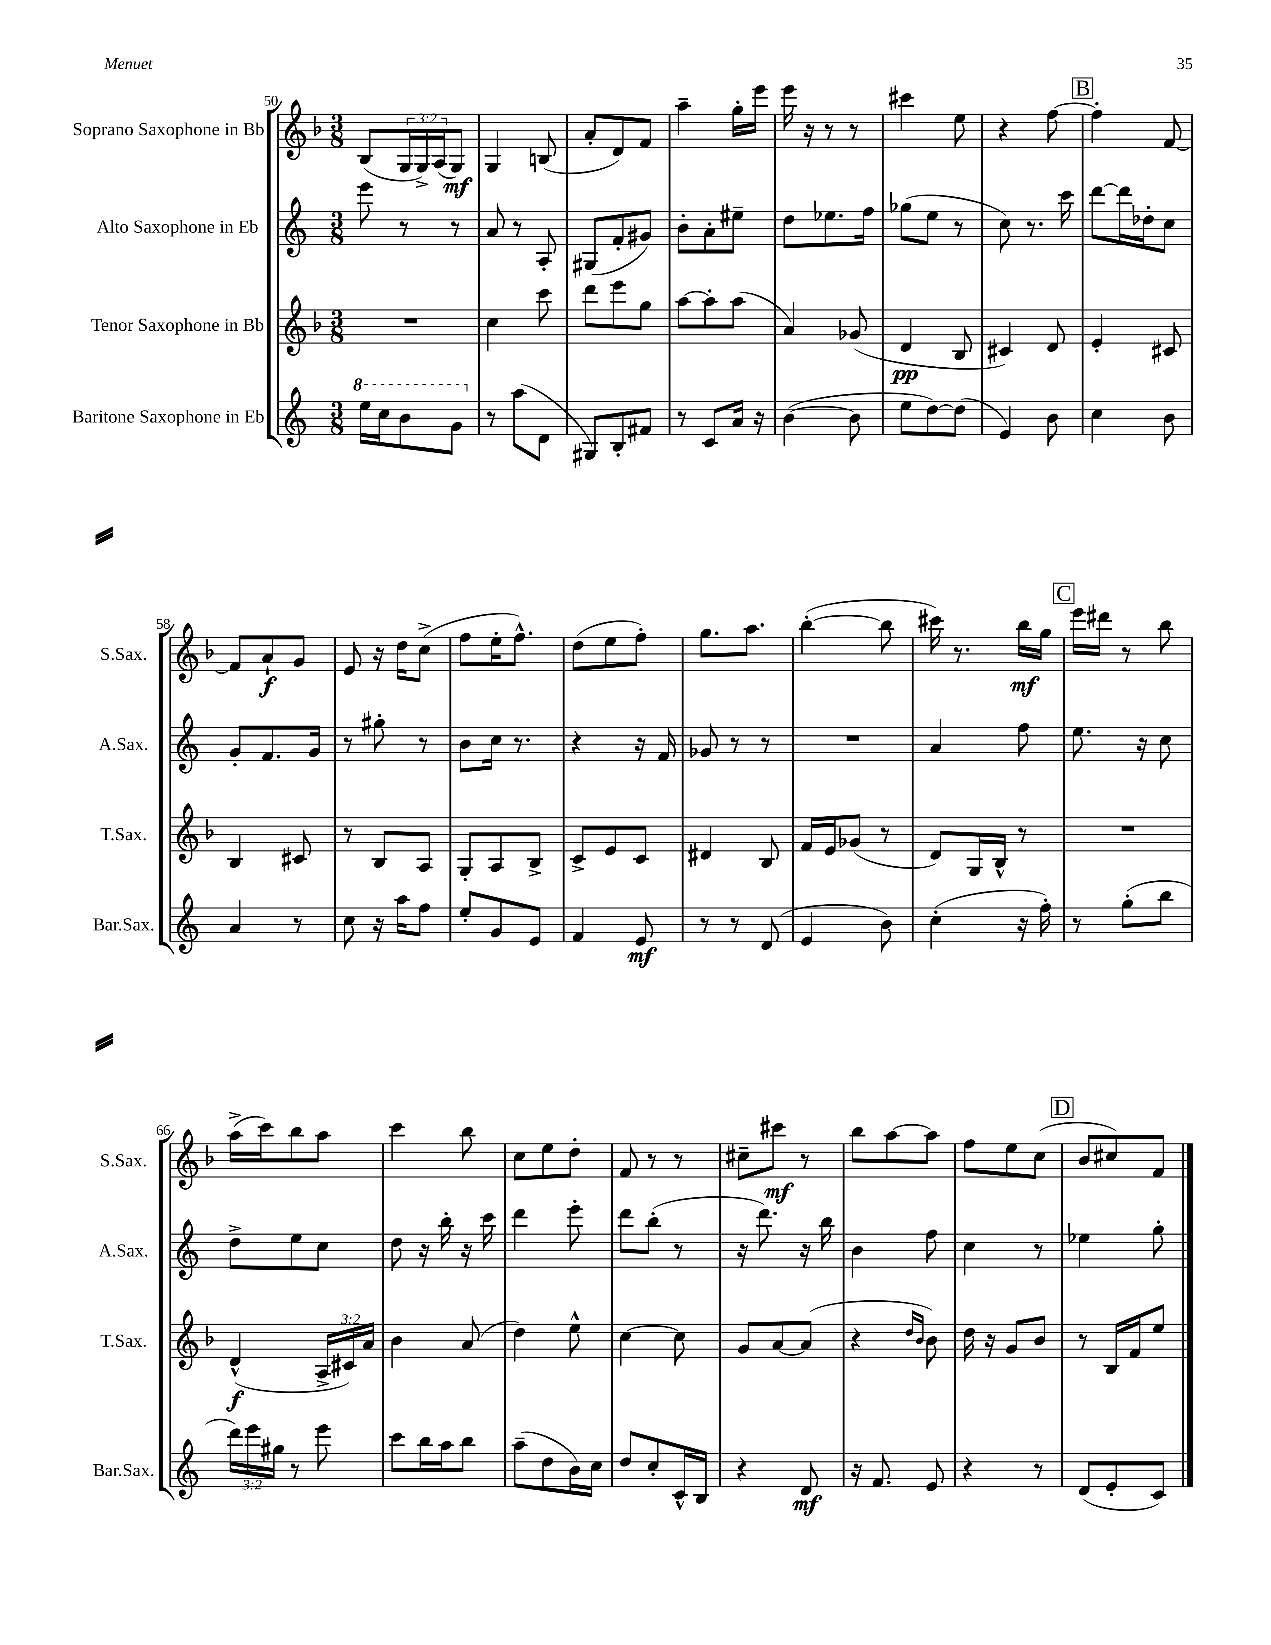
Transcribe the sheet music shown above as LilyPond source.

<<
\new StaffGroup <<
\new Staff = "s0" \with { instrumentName = "Soprano Saxophone in Bb" shortInstrumentName = "S.Sax." } {
    \clef treble \key f \major \numericTimeSignature \time 3/8 \override Staff.TupletNumber.text = #tuplet-number::calc-fraction-text
    bes8( \tuplet 3/2 { g16 g16->) a16( } g8\mf) |
    g4 b8( |
    a'8-. d'8) f'8 |
    a''4-- g''16-. e'''16 |
    e'''16 r16 r8 r8 |
    cis'''4 e''8 |
    r4 f''8~ |
    \mark \markup { \box "B" } f''4-. f'8~ |
    f'8 a'8-!\f g'8 |
    e'8 r16 d''16 c''8->( |
    f''8 e''16-. f''8.-^) |
    d''8( e''8 f''8-.) |
    g''8. a''8. |
    bes''4~-.( bes''8 |
    cis'''16) r8. bes''16\mf g''16 |
    \mark \markup { \box "C" } e'''16 dis'''16 r8 bes''8 |
    a''16->( c'''16) bes''8 a''8 |
    c'''4 bes''8 |
    c''8 e''8 d''8-. |
    f'8 r8 r8 |
    cis''8-- cis'''8\mf r8 |
    bes''8 a''8~ a''8 |
    f''8 e''8 c''8( |
    \mark \markup { \box "D" } bes'8 cis''8) f'8 \bar "|." |
}
\new Staff = "s1" \with { instrumentName = "Alto Saxophone in Eb" shortInstrumentName = "A.Sax." } {
    \clef treble \key c \major \numericTimeSignature \time 3/8
    e'''8 r8 r8 |
    a'8 r8 a8-. |
    gis8( f'8-. gis'8) |
    b'8-. a'8-. eis''8-- |
    d''8 ees''8. f''16 |
    ges''8( e''8 r8 |
    c''8) r8. c'''16 |
    \mark \markup { \box "B" } d'''8~ d'''16 des''16-. c''8 |
    g'8-. f'8. g'16 |
    r8 gis''8-. r8 |
    b'8 c''16 r8. |
    r4 r16 f'16 |
    ges'8 r8 r8 |
    R4. |
    a'4 f''8 |
    \mark \markup { \box "C" } e''8. r16 c''8 |
    d''8-> e''8 c''8 |
    d''8 r16 b''16-. r16 c'''16 |
    d'''4 e'''8-. |
    d'''8 b''8-.( r8 |
    r16 d'''8.) r16 b''16 |
    b'4 f''8 |
    c''4 r8 |
    \mark \markup { \box "D" } ees''4 g''8-. \bar "|." |
}
\new Staff = "s2" \with { instrumentName = "Tenor Saxophone in Bb" shortInstrumentName = "T.Sax." } {
    \clef treble \key f \major \numericTimeSignature \time 3/8 \override Staff.TupletNumber.text = #tuplet-number::calc-fraction-text
    R4. |
    c''4 c'''8 |
    d'''8 e'''8 g''8 |
    a''8~ a''8-. a''8( |
    a'4) ges'8( |
    d'4\pp bes8 |
    cis'4) d'8 |
    \mark \markup { \box "B" } e'4-. cis'8 |
    bes4 cis'8 |
    r8 bes8 a8 |
    g8-. a8 bes8-> |
    c'8-> e'8 c'8 |
    dis'4 bes8 |
    f'16 e'16 ges'8( r8 |
    d'8) g16 bes16-^ r8 |
    \mark \markup { \box "C" } R4. |
    d'4-^\f( \tuplet 3/2 { a16-> cis'16) a'16 } |
    bes'4 a'8( |
    d''4) e''8-^ |
    c''4~ c''8 |
    g'8 a'8~ a'8( |
    r4 \grace { d''16 bes'16 } bes'8) |
    d''16 r16 g'8 bes'8 |
    \mark \markup { \box "D" } r8 bes16 f'16 e''8 \bar "|." |
}
\new Staff = "s3" \with { instrumentName = "Baritone Saxophone in Eb" shortInstrumentName = "Bar.Sax." } {
    \clef treble \key c \major \numericTimeSignature \time 3/8 \override Staff.TupletNumber.text = #tuplet-number::calc-fraction-text
    \ottava #1 e'''16 c'''16 b''8 g''8 \ottava #0 |
    r8 a''8( d'8 |
    gis8) b8-. fis'8 |
    r8 c'8 a'16 r16 |
    b'4~( b'8 |
    e''8 d''8~) d''8( |
    e'4) b'8 |
    \mark \markup { \box "B" } c''4 b'8 |
    a'4 r8 |
    c''8 r16 a''16 f''8 |
    e''8-. g'8 e'8 |
    f'4 e'8\mf |
    r8 r8 d'8( |
    e'4 b'8) |
    c''4-.( r16 f''16-.) |
    \mark \markup { \box "C" } r8 g''8-.( b''8 |
    \tuplet 3/2 { d'''16) e'''16 gis''16 } r8 e'''8 |
    c'''8 b''16 a''16 b''8 |
    a''8--( d''8 b'16) c''16 |
    d''8 c''8-. c'16-^ b16 |
    r4 d'8\mf |
    r16 f'8. e'8 |
    r4 r8 |
    \mark \markup { \box "D" } d'8( e'8-. c'8) \bar "|." |
}
>>
>>
\layout { \context { \Score currentBarNumber = #50 } }
